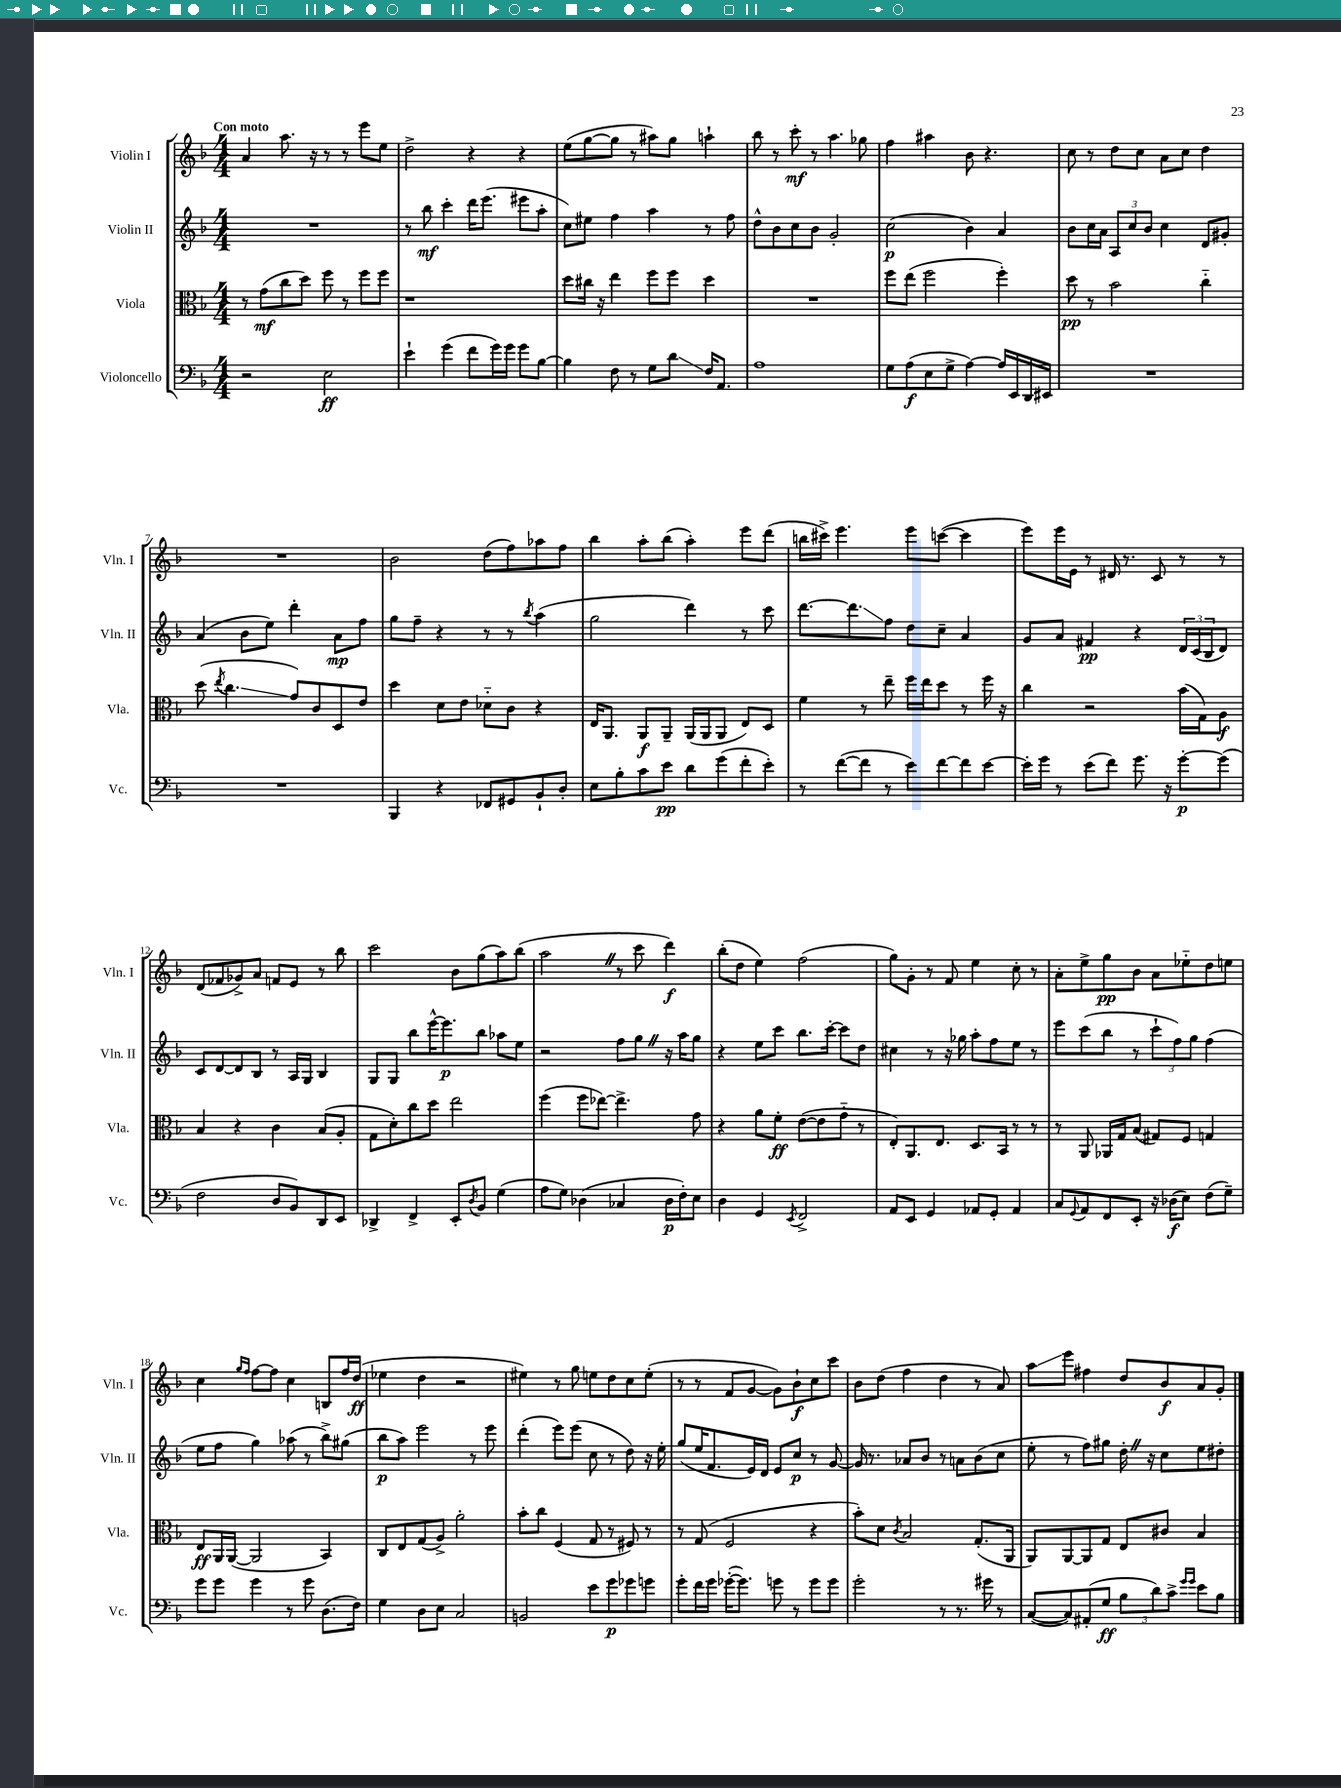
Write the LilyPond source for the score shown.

<<
\new StaffGroup <<
\new Staff = "s0" \with { instrumentName = "Violin I" shortInstrumentName = "Vln. I" } {
    \clef treble \key f \major \numericTimeSignature \time 4/4 \tempo "Con moto"
    a'4 a''8. r16 r8 r8 e'''8 e''8 |
    d''2-> r4 r4 |
    e''8( g''8~ g''8 r8 ais''8) g''8 a''4-! |
    bes''8 r8 c'''8-.\mf r8 a''4. ges''8 |
    f''4 ais''4 bes'8 r4. |
    c''8 r8 d''8 c''8 a'8 c''8 d''4 |
    R1 |
    bes'2 d''8( f''8) aes''8 f''8 |
    bes''4 a''8-. bes''8( a''4-.) e'''8 d'''8( |
    b''16 cis'''16->) e'''4. e'''8 c'''8~( c'''4 |
    e'''8) e'''16 e'16 r8 dis'16 r8. c'8 r8 r8 |
    d'8( fes'8 ges'8->) a'8 f'8 e'8 r8 bes''8 |
    c'''2 bes'8 g''8( a''8) bes''8( |
    a''2 \once \override BreathingSign.text = \markup { \musicglyph "scripts.caesura.straight" } \breathe r8 c'''8 d'''4\f) |
    bes''8-.( d''8 e''4) f''2( |
    g''8) g'8-. r8 f'8 e''4 c''8-. r8 |
    a'8-. e''8-> g''8\pp bes'8 a'8 ees''8-_ d''8 e''8 |
    c''4 \grace { g''16 f''16 } f''8~ f''8 c''4 b8 f''16 d''16\ff( |
    ees''4 d''4 r2 |
    eis''4) r8 g''8 e''8 d''8 c''8 e''8-.( |
    r8 r8 f'8 g'8~ g'8) bes'8-!\f c''8 c'''8 |
    bes'8 d''8( f''4 d''4 r8 a'8) |
    a''8\glissando e'''8 fis''4 d''8 bes'8\f a'8 g'8-. \bar "|." |
}
\new Staff = "s1" \with { instrumentName = "Violin II" shortInstrumentName = "Vln. II" } {
    \clef treble \key f \major \numericTimeSignature \time 4/4
    R1 |
    r8 bes''8\mf c'''4-. d'''16 e'''8.( eis'''8 a''8-. |
    c''8) eis''8 f''4 a''4 r8 f''8 |
    d''8-^ bes'8 c''8 bes'8 g'2-. |
    c''2\p( bes'4) a'4 |
    bes'8 c''16 a'16 \tuplet 3/2 { a8 c''8 bes'8 } c''4 d'8 gis'8-. |
    a'4( bes'8 e''8) d'''4-. a'8\mp f''8 |
    g''8 f''8-- r4 r8 r8 \acciaccatura { bes''8 } a''4( |
    g''2 d'''4) r8 c'''8 |
    d'''8.~ d'''8.\glissando f''8 d''8 c''8-- a'4 |
    g'8 a'8 fis'4\pp r4 \tuplet 3/2 { d'16 c'16( bes16 } d'8) |
    c'8 d'8~ d'8 bes8 r8 a16 g16 bes4 |
    g8 g8 bes''8 e'''16~-^ e'''8.\p bes''8 aes''8 e''8 |
    r2 f''8 g''8 \once \override BreathingSign.text = \markup { \musicglyph "scripts.caesura.straight" } \breathe r16 a''16 g''8 |
    r4 e''8 c'''8 bes''8. c'''16~-. c'''8 d''8 |
    cis''4 r8 r16 ges''16 a''8-. f''8 e''8 r8 |
    e'''8 c'''8( bes''8 r8 \tuplet 3/2 { c'''8-! f''8) g''8 } f''4( |
    e''8 f''8 g''4) aes''8( r8 bes''8->) gis''8( |
    bes''8\p a''8) e'''2 r8 e'''8 |
    d'''4-.( e'''8) e'''8( c''8 r8 d''8) r16 e''16-. |
    g''8( e''16 f'8. e'16) d'16 e'8 c''8\p r8 g'8~ |
    g'16 r8. aes'8 bes'8 r8 a'8 bes'8( c''8 |
    e''8-. r8 f''8) gis''8 d''16-. \once \override BreathingSign.text = \markup { \musicglyph "scripts.caesura.straight" } \breathe r16 c''8 e''8 dis''8-. \bar "|." |
}
\new Staff = "s2" \with { instrumentName = "Viola" shortInstrumentName = "Vla." } {
    \clef alto \key f \major \numericTimeSignature \time 4/4
    r8 g'8\mf( c''8 d''8) f''8 r8 f''8 f''8 |
    r1 |
    d''8 cis''16 r16 e''4 f''8 f''8 d''4 |
    R1 |
    f''8 e''8( f''2 f''4-.) |
    d''8\pp r8 bes'2 c''4-_ |
    d''8( \acciaccatura { e''8 } c''4.\glissando g'8) c'8 d8 e'8 |
    d''4 d'8 e'8 des'8-_ c'8 r4 |
    e16 a,8. a,8\f a,8-- a,16( a,16 a,8 e8) d8 |
    f'4 r8 e''8-- f''16 e''16 d''8 r8 f''16 r16 |
    c''4 r2 bes'16( g16) a8\f |
    bes4 r4 c'4 bes8( a8-. |
    g8 d'8-.) c''8 d''8 e''2 |
    f''4( f''8 ees''8~) ees''4.-> g'8 |
    r4 a'8 f'8-.\ff e'8~( e'8 g'8-_ r8 |
    e8-.) a,8. e8. d8. bes,16 r8 r8 |
    r8 a,8 aes,16 g16 bes8( gis8) f8 g4 |
    e8\ff a,16 a,16~( a,2 bes,4) |
    c8 e8 g8( a8->) a'2-. |
    bes'8-. c''8 f4( g8 r8 fis8) r8 |
    r8 g8( f2 r4 |
    bes'8-.) d'8 \acciaccatura { c'8 } bes2 g8.-.( a,16 |
    a,8) a,8~ a,8 g8 e8 cis'8 bes4 \bar "|." |
}
\new Staff = "s3" \with { instrumentName = "Violoncello" shortInstrumentName = "Vc." } {
    \clef bass \key f \major \numericTimeSignature \time 4/4
    r2 e2\ff |
    e'4-! g'4( f'8 g'16) g'16 g'8 bes8~ |
    bes4 f8 r8 g8 d'8\glissando f16 a,8. |
    a1 |
    g8 a8\f( e8 g8-> a4~) a16 e,16 d,16 eis,16 |
    R1 |
    R1 |
    bes,,4 r4 fes,8 gis,8 bes,8-! d8-. |
    e8 bes8-. c'8 e'8\pp d'8 g'8( f'8-. e'8-.) |
    r8 f'8~( f'8 r8 e'8) f'8~ f'8 e'8~ |
    e'16-. g'16 r8 e'8( f'8) g'8. r16 g'8~-.\p g'8( |
    f2 d8 bes,8) d,8 e,8 |
    des,4-> f,4-> e,8-. \acciaccatura { d8 } bes,8 g4( |
    a8 g8) des4( ces4 des16\p f16-.) e8 |
    d4 g,4 \acciaccatura { e,8 } f,2-> |
    a,8 e,8 g,4 aes,8 g,8-. aes,4 |
    c8 \appoggiatura { g,8 } a,8 f,8 e,8-. r16 des16\f( e8) f8( g8--) |
    g'8 g'8 g'4 r8 g'8 d8.( f16) |
    g4 d8 e8 c2 |
    b,2 e'8 g'8\p ges'8 g'8 |
    g'8-. f'16 g'16 ges'16~-.( ges'8.) g'8 r8 g'8 g'8 |
    g'2-. r8 r8. gis'16 r8 |
    c8~( c8) ais,8-.( g8\ff \tuplet 3/2 { bes8 d'8) c'8-> } \grace { g'16 g'16 } e'8 bes8 \bar "|." |
}
>>
>>
